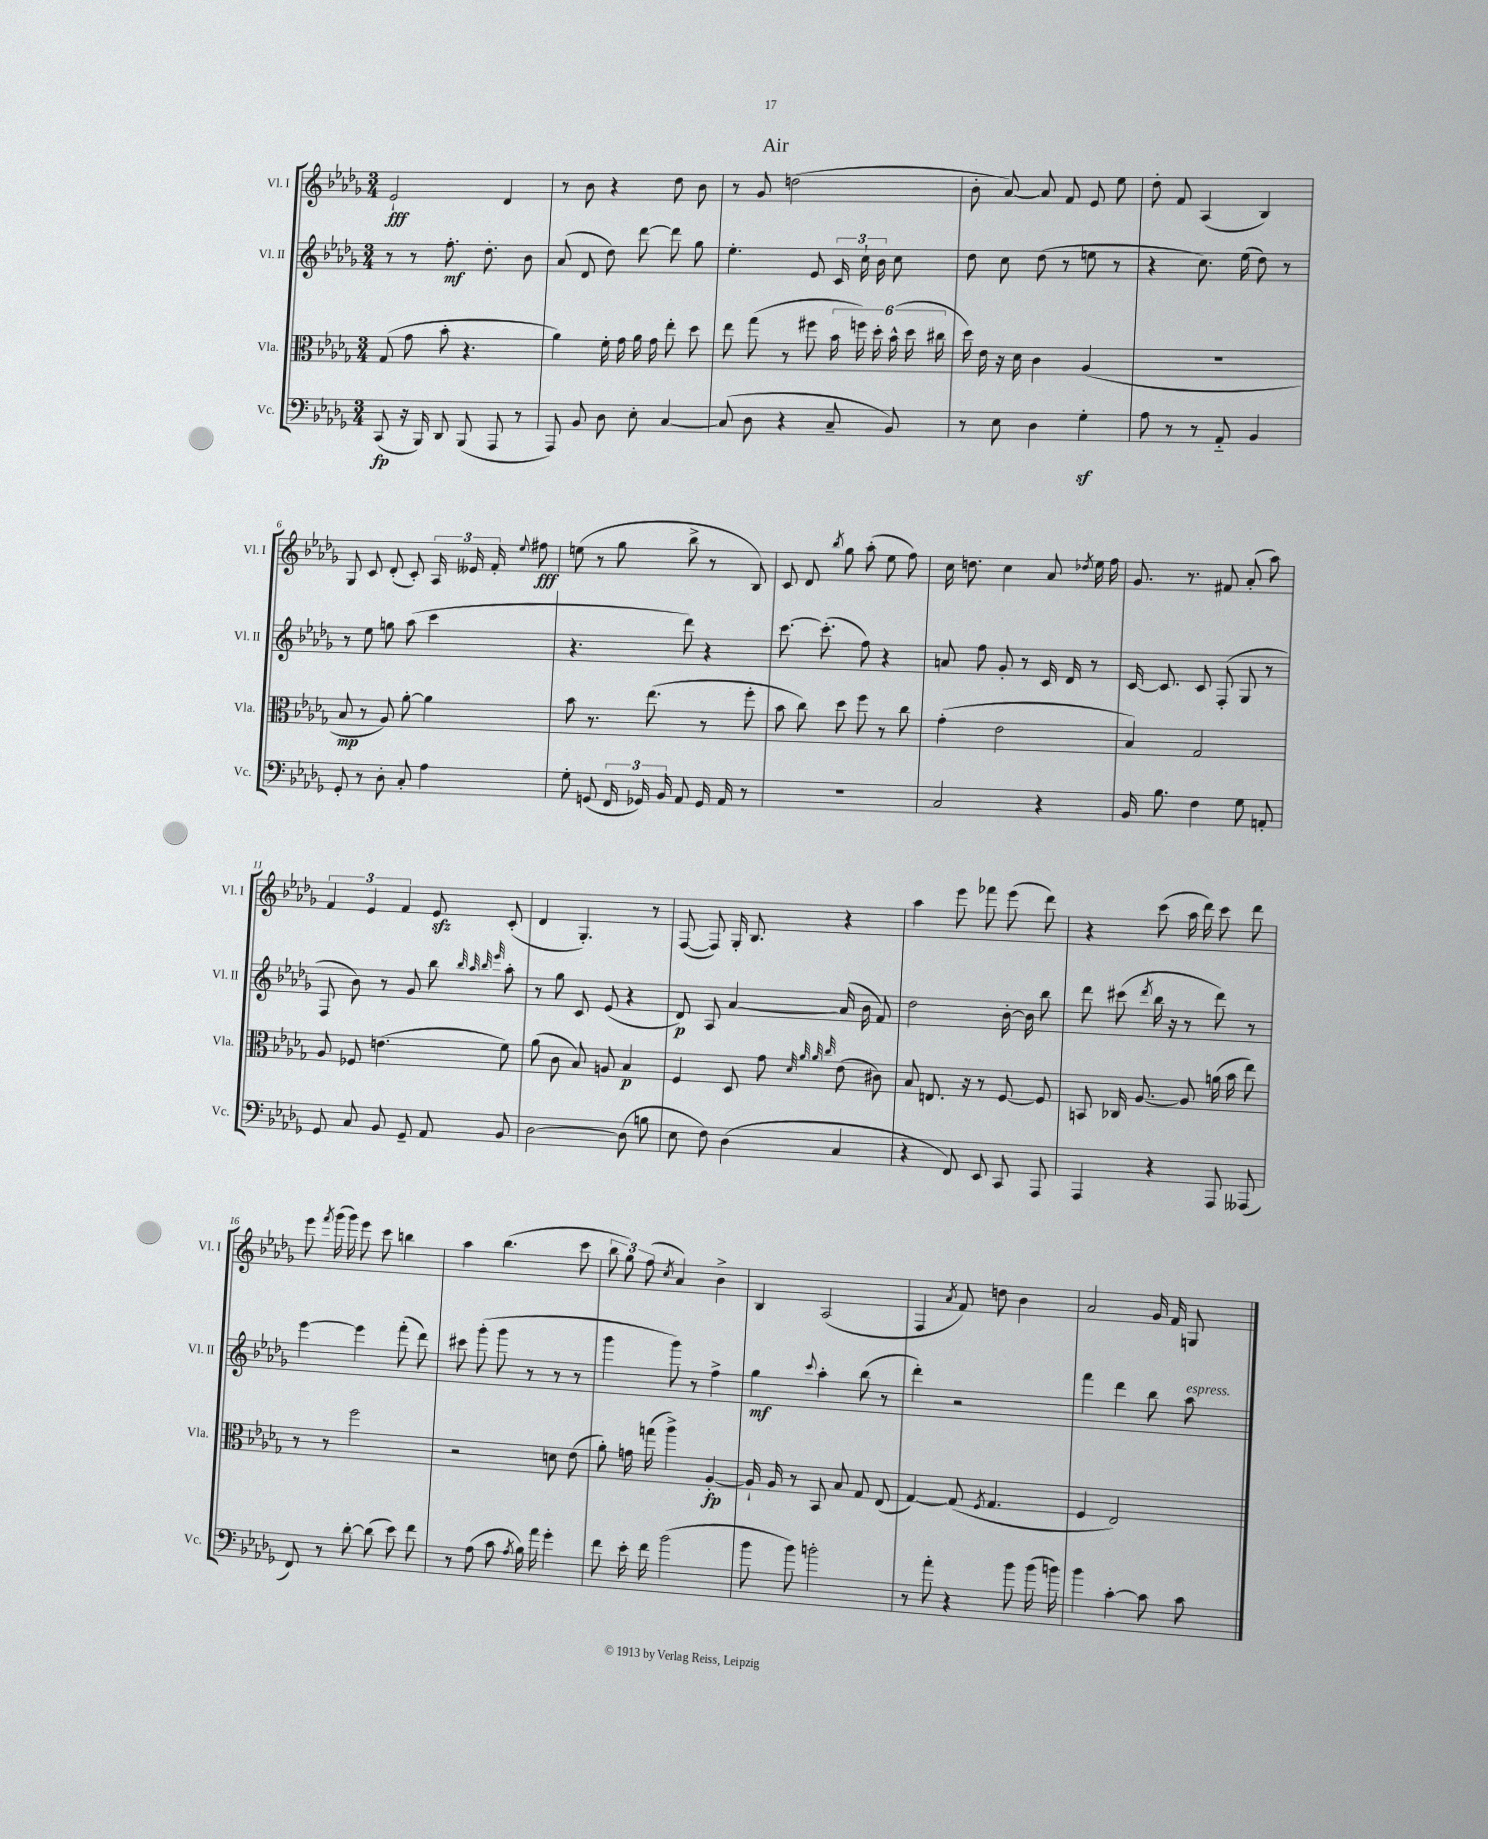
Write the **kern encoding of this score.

**kern	**kern	**kern	**kern
*staff4	*staff3	*staff2	*staff1
*clefF4	*clefC3	*clefG2	*clefG2
*k[b-e-a-d-g-]	*k[b-e-a-d-g-]	*k[b-e-a-d-g-]	*k[b-e-a-d-g-]
*M3/4	*M3/4	*M3/4	*M3/4
(8CC	(8G-	8r	2e-`
16r	8g-	8r	.
16BBB-)	.	.	.
8DD-	8b-'	8.ff'	.
(8BBB-	4.r	.	.
.	.	8.dd-'	.
8AAA-	.	.	4d-
8r	.	8b-	.
=	=	=	=
8AAA-)	4a-)	(8a-	8r
8BB-	.	8d-	8b-
8D-	16f'	8dd-)	4r
.	16g-	.	.
8E-'	16a-	[8ddd-	.
.	16g-	.	.
[4C	8ee-'	8ddd-]	8dd-
.	8dd-	8gg-	8b-
=	=	=	=
(8C]	8ee-	4.ee-'	8r
8D-	(8gg-	.	8g-
4r	8r	.	(2dd
.	8ff#	8e-	.
8C~	24b-	24c	.
.	24ff)	24cc`	.
.	24dd-'	24b-	.
8BB-)	(24b-^^	8cc	.
.	24dd-	.	.
.	24cc#	.	.
=	=	=	=
8r	16dd-)	8dd-	8b-'
.	16e-	.	.
8E-	16r	8cc	[8a-)
.	16d-	.	.
4D-	4c	(8dd-	8a-]
.	.	8r	8f
4G-'	(4A-	8ee	8e-
.	.	8r	8ee-
=	=	=	=
8A-	2.r	4r	8dd-'
8r	.	.	8f
8r	.	8.cc)	(4A-
8AA-'~	.	.	.
.	.	(16ee-	.
4BB-	.	8dd-)	4B-)
.	.	8r	.
=	=	=	=
8GG-'	8B-	8r	8G-
8r	8r	8ee-	8c
8D-'	8A-)	8gg	(8d-'
8C'	[8a-'	(8aa-	8c')
4A-	4a-]	4ccc	24A-
.	.	.	24e--
.	.	.	24f'
.	.	.	8qqee-
.	.	.	8ff#
=	=	=	=
8G-'	8b-	4.r	(8ee
(8GG	8.r	.	8r
24FF	.	.	8gg-
24GG-)	.	.	.
.	(8.ee-	.	.
24BB-	.	.	.
8AA-	.	8ddd-)	8bb-^
16GG-	8r	4r	8r
16AA-	.	.	.
8r	8ff'	.	8B-)
=	=	=	=
2.r	8b-	[8.ccc	8c
.	8cc)	.	8d-
.	.	(8.ccc']	.
.	.	.	8qbb-
.	8dd-	.	8gg-
.	8ff	8ff)	(8aa-'
.	8r	4r	8ee-
.	8cc	.	8ff)
=	=	=	=
2C	(4g-'	8a	16cc
.	.	.	8.dd
.	.	8ff	.
.	2e-	8g-'	4cc
.	.	8r	.
4r	.	16c	8a-
.	.	16d-	.
.	.	.	8qdd-
.	.	8r	16ee-
.	.	.	16ff
=	=	=	=
16BB-	4B-)	[16c	8.g-
8.B-	.	8.c]	.
.	.	.	8.r
4F	2G-	8c	.
.	.	(8F'	8f#
8G-	.	8G-	(8a-'
8AA'	.	8r	8aa-)
=	=	=	=
8GG-	8A-	8F	6f
8C	8F-	8b-)	.
.	.	.	6e-
8BB-	(4.e	8r	.
.	.	.	6f
8GG-~	.	8g-	.
8AA-	.	8bb-	8e-
.	.	32qqbb-	.
.	.	32qqaa-	.
.	.	32qqbb-	.
.	.	32qqeee-	.
8BB-	8f)	8aa-'	(8c'
=	=	=	=
[2D-	(8a-	8r	4d-
.	8c	8gg-	.
.	8B-)	8c	4.G-')
.	8A	(8e-	.
(8D-]	4B-	4r	.
8B	.	.	8r
=	=	=	=
8E-	4F	8d-)	([8F
8F)	.	8A-	8F])
(4D-	8D-	[4a-	16G-'
.	.	.	8.B-
.	8g-	.	.
.	32qqd-	.	.
.	32qqa-	.	.
.	32qqa-	.	.
.	32qqcc	.	.
4C	(8e-	(16a-]	4r
.	.	16b-	.
.	8c#)	8f)	.
=	=	=	=
4r	8B-	2dd-	4aa-
.	8.E	.	.
8FF)	.	.	8eee-
.	16r	.	.
8EE-	8r	.	8fff-
8CC	[8F	[16b-'	(8eee-
.	.	16b-]	.
8AAA-	8F]	8bb-	8ddd-)
=	=	=	=
4AAA-	8BB	8ddd-	4r
.	16C-	(8ccc#	.
.	[8.A-	.	.
.	.	8qddd-	.
4r	.	16bb-	(8ccc
.	.	16r	.
.	8A-]	8r	16aa-
.	.	.	16ddd-)
8AAA-	(16a	8ddd-)	8ccc
.	16b-	.	.
(8AAA--	8ee-)	8r	8ddd-
=	=	=	=
8FF)	8r	[4eee-	8eee-
.	.	.	8qfff
8r	8r	.	(16ggg-
.	.	.	16ggg-)
[8d-'	2ff	4eee-]	8eee-
(8d-]	.	.	8ccc
8e-)	.	(8fff'	4bb
8f	.	8ddd-)	.
=	=	=	=
8r	2r	8ccc#	4aa-
(8A-	.	(8ggg-'	.
8c	.	8ggg-	(4.bb-
8qA-	.	.	.
16B-)	.	8r	.
16a-	.	.	.
4g-'	8d	8r	.
.	(8e-	8r	8ccc
=	=	=	=
8f	8a-')	4ggg-	12bb-
.	.	.	12gg-)
16e-'	16g	.	.
.	.	.	(12ff
16f	(16gg	.	.
.	.	.	8qcc
(2b-	4aa-^)	8ggg-)	4a-)
.	.	8r	.
.	[4A-'	4ff^	4b-^
=	=	=	=
8b-	16A-`]	4gg-	4B-
.	16A-	.	.
8b-)	8r	.	.
.	.	8qqccc	.
2b'	8BB-	4aa-'	(2A-
.	8B-	.	.
.	8G-	(8bb-	.
.	(8E-	8r	.
=	=	=	=
8r	[4G-)	4ddd-')	4F
8a-'	.	.	.
.	.	.	8qa-
4r	(8G-]	2r	8f)
.	8qF	.	.
.	4.G-	.	8dd
8b-	.	.	4b-
(16b-	.	.	.
16b)	.	.	.
=	=	=	=
4b-	4F	4fff	2a-
[4c'	2E-)	4ddd-	.
8c]	.	8bb-	16g-
.	.	.	16f
8c	.	8aa-	8G
==	==	==	==
*-	*-	*-	*-
